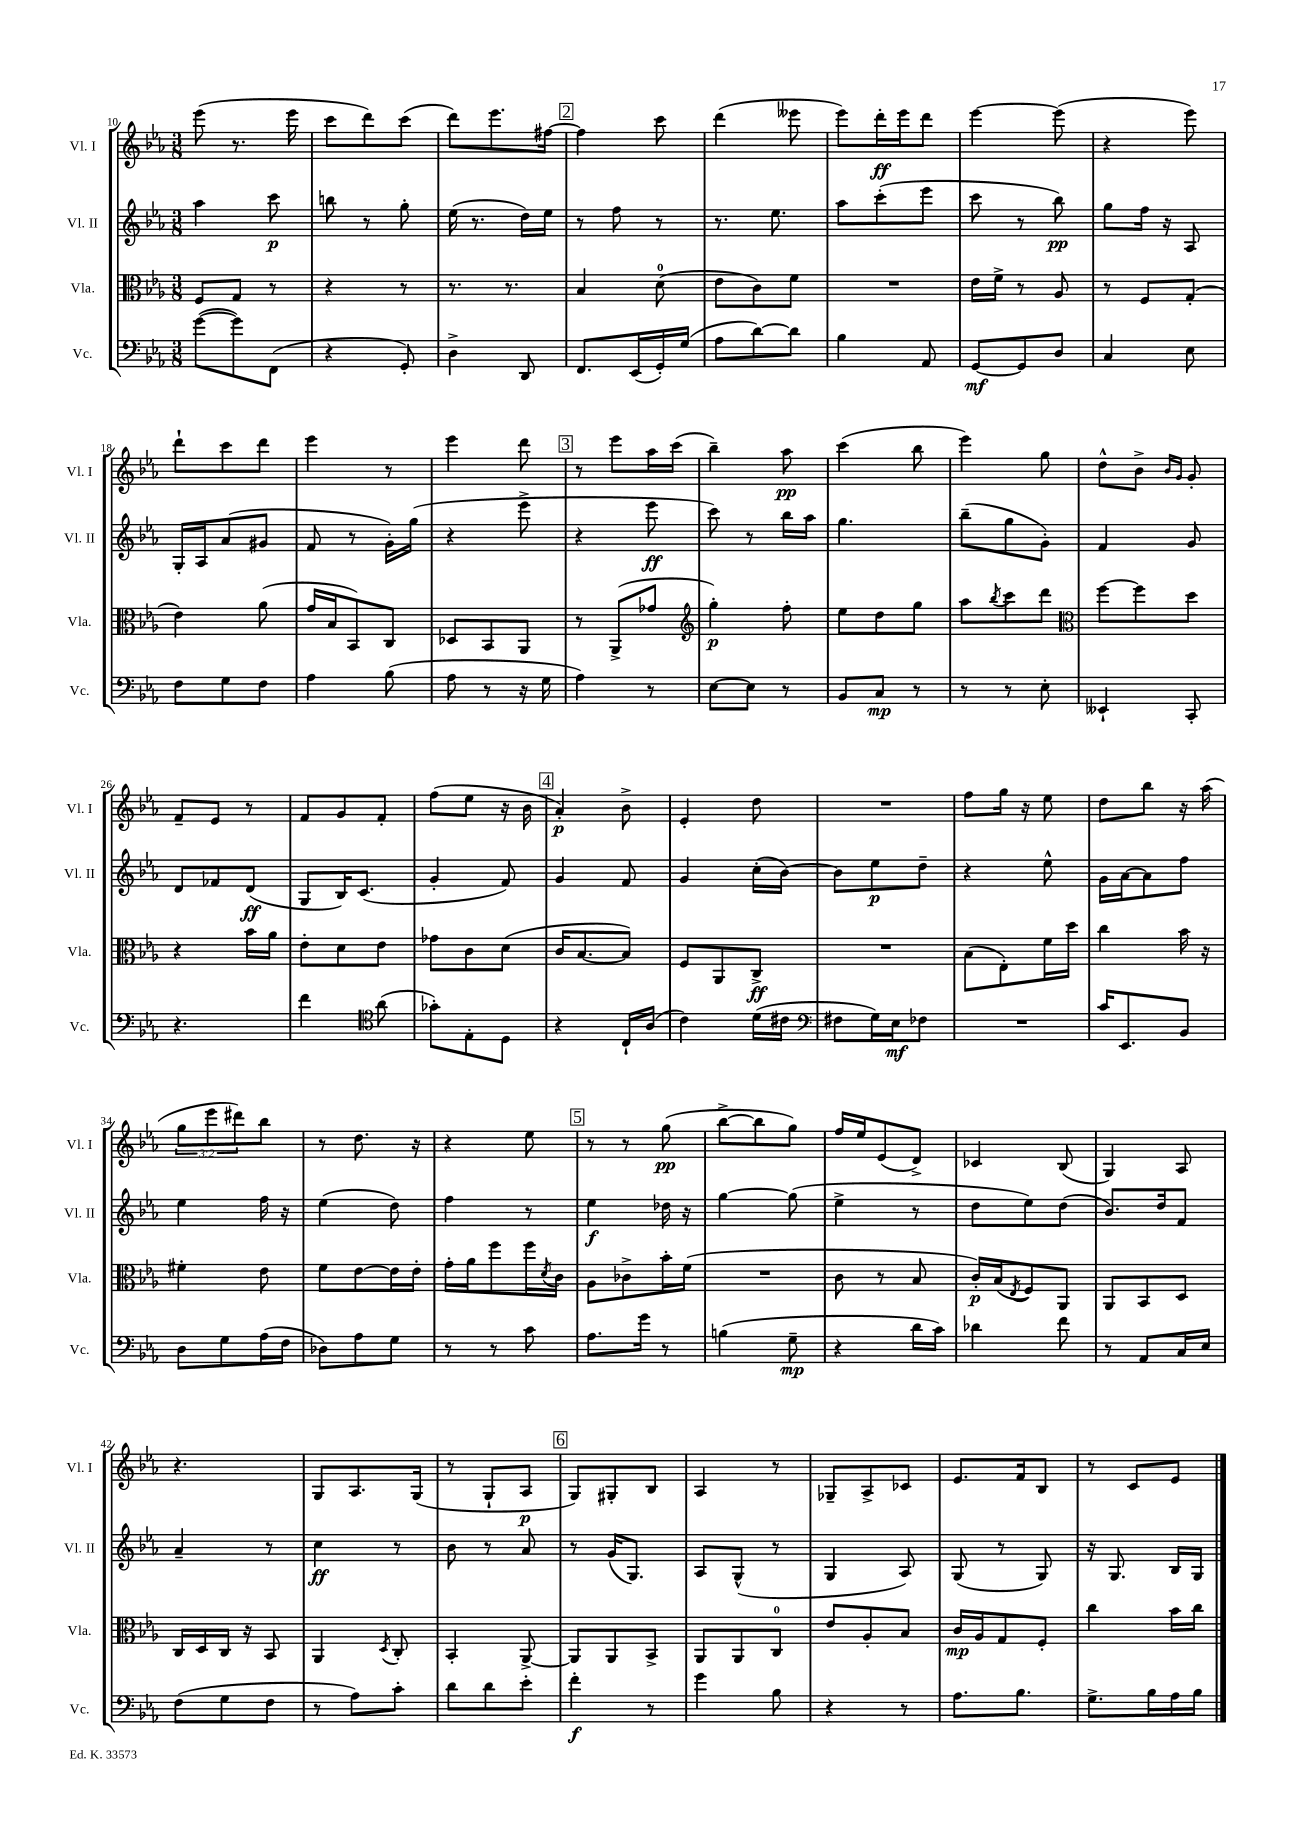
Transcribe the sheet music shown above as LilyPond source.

<<
\new StaffGroup <<
\new Staff = "s0" \with { instrumentName = "Vl. I" shortInstrumentName = "Vl. I" } {
    \clef treble \key ees \major \numericTimeSignature \time 3/8 \override Staff.TupletNumber.text = #tuplet-number::calc-fraction-text
    ees'''8( r8. ees'''16 |
    c'''8 d'''8) c'''8( |
    d'''8) ees'''8. fis''16~ |
    \mark \markup { \box "2" } fis''4 c'''8 |
    d'''4( eeses'''8 |
    ees'''8) d'''16-.\ff ees'''16 d'''8 |
    ees'''4~ ees'''8( |
    r4 ees'''8) |
    d'''8-! c'''8 d'''8 |
    ees'''4 r8 |
    ees'''4 d'''8 |
    \mark \markup { \box "3" } r8 ees'''8 aes''16 c'''16( |
    bes''4--) aes''8\pp |
    c'''4( bes''8 |
    ees'''4) g''8 |
    d''8-^ bes'8-> \grace { bes'16 g'16 } g'8-. |
    f'8-- ees'8 r8 |
    f'8 g'8 f'8-. |
    f''8( ees''8 r16 bes'16 |
    \mark \markup { \box "4" } aes'4-.\p) bes'8-> |
    ees'4-. d''8 |
    R4. |
    f''8 g''16 r16 ees''8 |
    d''8 bes''8 r16 aes''16( |
    \tuplet 3/2 { g''8 ees'''8 dis'''8) } bes''8 |
    r8 d''8. r16 |
    r4 ees''8 |
    \mark \markup { \box "5" } r8 r8 g''8\pp( |
    bes''8~-> bes''8 g''8) |
    f''16 ees''16 ees'8( d'8->) |
    ces'4 bes8( |
    g4) aes8 |
    r4. |
    g8 aes8. g16( |
    r8 g8-! aes8\p |
    \mark \markup { \box "6" } g8) gis8-. bes8 |
    aes4 r8 |
    ges8-- aes8-> ces'8 |
    ees'8. f'16 bes8 |
    r8 c'8 ees'8 \bar "|." |
}
\new Staff = "s1" \with { instrumentName = "Vl. II" shortInstrumentName = "Vl. II" } {
    \clef treble \key ees \major \numericTimeSignature \time 3/8
    aes''4 c'''8\p |
    b''8 r8 g''8-. |
    ees''16( r8. d''16) ees''16 |
    \mark \markup { \box "2" } r8 f''8 r8 |
    r8. ees''8. |
    aes''8 c'''8-.( ees'''8 |
    c'''8 r8 bes''8\pp) |
    g''8 f''16 r16 aes8 |
    g16-. aes16 aes'8( gis'8 |
    f'8 r8 g'16-.) g''16( |
    r4 ees'''8-> |
    \mark \markup { \box "3" } r4 ees'''8\ff |
    c'''8) r8 bes''16 aes''16 |
    g''4. |
    bes''8--( g''8 g'8-.) |
    f'4 g'8 |
    d'8 fes'8 d'8\ff( |
    g8 bes16) c'8.( |
    g'4-. f'8) |
    \mark \markup { \box "4" } g'4 f'8 |
    g'4 c''16-.( bes'16~) |
    bes'8 ees''8\p d''8-- |
    r4 ees''8-^ |
    g'16 aes'16~ aes'8 f''8 |
    ees''4 f''16 r16 |
    ees''4( d''8) |
    f''4 r8 |
    \mark \markup { \box "5" } ees''4\f des''16 r16 |
    g''4~ g''8( |
    ees''4-> r8 |
    d''8 ees''8) d''8( |
    bes'8.) d''16 f'8 |
    aes'4-- r8 |
    c''4\ff r8 |
    bes'8 r8 aes'8 |
    \mark \markup { \box "6" } r8 g'16( g8.) |
    aes8 g8-^( r8 |
    g4 aes8) |
    g8( r8 g8) |
    r16 g8. bes16 g16 \bar "|." |
}
\new Staff = "s2" \with { instrumentName = "Vla." shortInstrumentName = "Vla." } {
    \clef alto \key ees \major \numericTimeSignature \time 3/8
    f8 g8 r8 |
    r4 r8 |
    r8. r8. |
    \mark \markup { \box "2" } bes4 d'8-0( |
    ees'8 c'8) f'8 |
    R4. |
    ees'16 f'16-> r8 aes8 |
    r8 f8 g8-.( |
    ees'4) aes'8( |
    g'16 bes16 bes,8) c8 |
    des8 bes,8 aes,8 |
    \mark \markup { \box "3" } r8 aes,8->( ges'8 |
    \clef treble g''4-.\p) f''8-. |
    ees''8 d''8 g''8 |
    aes''8 \acciaccatura { bes''8 } c'''8 d'''8 |
    \clef alto f''8~ f''8 d''8 |
    r4 bes'16 aes'16 |
    ees'8-. d'8 ees'8 |
    ges'8 c'8 d'8( |
    \mark \markup { \box "4" } c'16 bes8.~ bes8) |
    f8 aes,8 c8->\ff |
    R4. |
    bes8( ees8-.) f'16 d''16 |
    c''4 bes'16 r16 |
    fis'4-. ees'8 |
    f'8 ees'8~ ees'16 ees'16-. |
    g'16-. aes'16 f''8 f''16 \acciaccatura { d'8 } c'16 |
    \mark \markup { \box "5" } aes8 ces'8-> bes'16-. f'16( |
    R4. |
    c'8 r8 bes8 |
    c'16-.\p) bes16( \acciaccatura { ees8 } f8) aes,8 |
    aes,8 bes,8 d8 |
    c16 d16 c16 r16 bes,8 |
    aes,4 \acciaccatura { d8 } c8-. |
    bes,4-. aes,8~-> |
    \mark \markup { \box "6" } aes,8 aes,8 bes,8-> |
    aes,8 aes,8 c8-0 |
    ees'8 aes8-. bes8 |
    c'16\mp aes16 g8 f8-. |
    c''4 bes'16 c''16 \bar "|." |
}
\new Staff = "s3" \with { instrumentName = "Vc." shortInstrumentName = "Vc." } {
    \clef bass \key ees \major \numericTimeSignature \time 3/8
    g'8~( g'8) f,8( |
    r4 g,8-.) |
    d4-> d,8 |
    \mark \markup { \box "2" } f,8. ees,16( g,16-.) g16( |
    aes8 d'8~) d'8 |
    bes4 aes,8 |
    g,8~\mf g,8 d8 |
    c4 ees8 |
    f8 g8 f8 |
    aes4 bes8( |
    aes8 r8 r16 g16 |
    \mark \markup { \box "3" } aes4) r8 |
    ees8~ ees8 r8 |
    bes,8 c8\mp r8 |
    r8 r8 ees8-. |
    eeses,4-! c,8-. |
    r4. |
    f'4 \clef tenor aes'8( |
    ges'8-.) ees8-. d8 |
    \mark \markup { \box "4" } r4 c16-! aes16( |
    c'4) d'16( cis'16 |
    \clef bass fis8 g16) ees16\mf fes8 |
    R4. |
    c'16 ees,8. bes,8 |
    d8 g8 aes16( f16 |
    des8) aes8 g8 |
    r8 r8 c'8 |
    \mark \markup { \box "5" } aes8. g'16 r8 |
    b4( g8--\mp |
    r4 d'16 c'16) |
    des'4 f'8 |
    r8 aes,8 c16 ees16 |
    f8( g8 f8 |
    r8 aes8) c'8-. |
    d'8 d'8 ees'8-. |
    \mark \markup { \box "6" } f'4-.\f r8 |
    g'4 bes8 |
    r4 r8 |
    aes8. bes8. |
    g8.-> bes16 aes16 bes16 \bar "|." |
}
>>
>>
\layout { \context { \Score currentBarNumber = #10 } }
